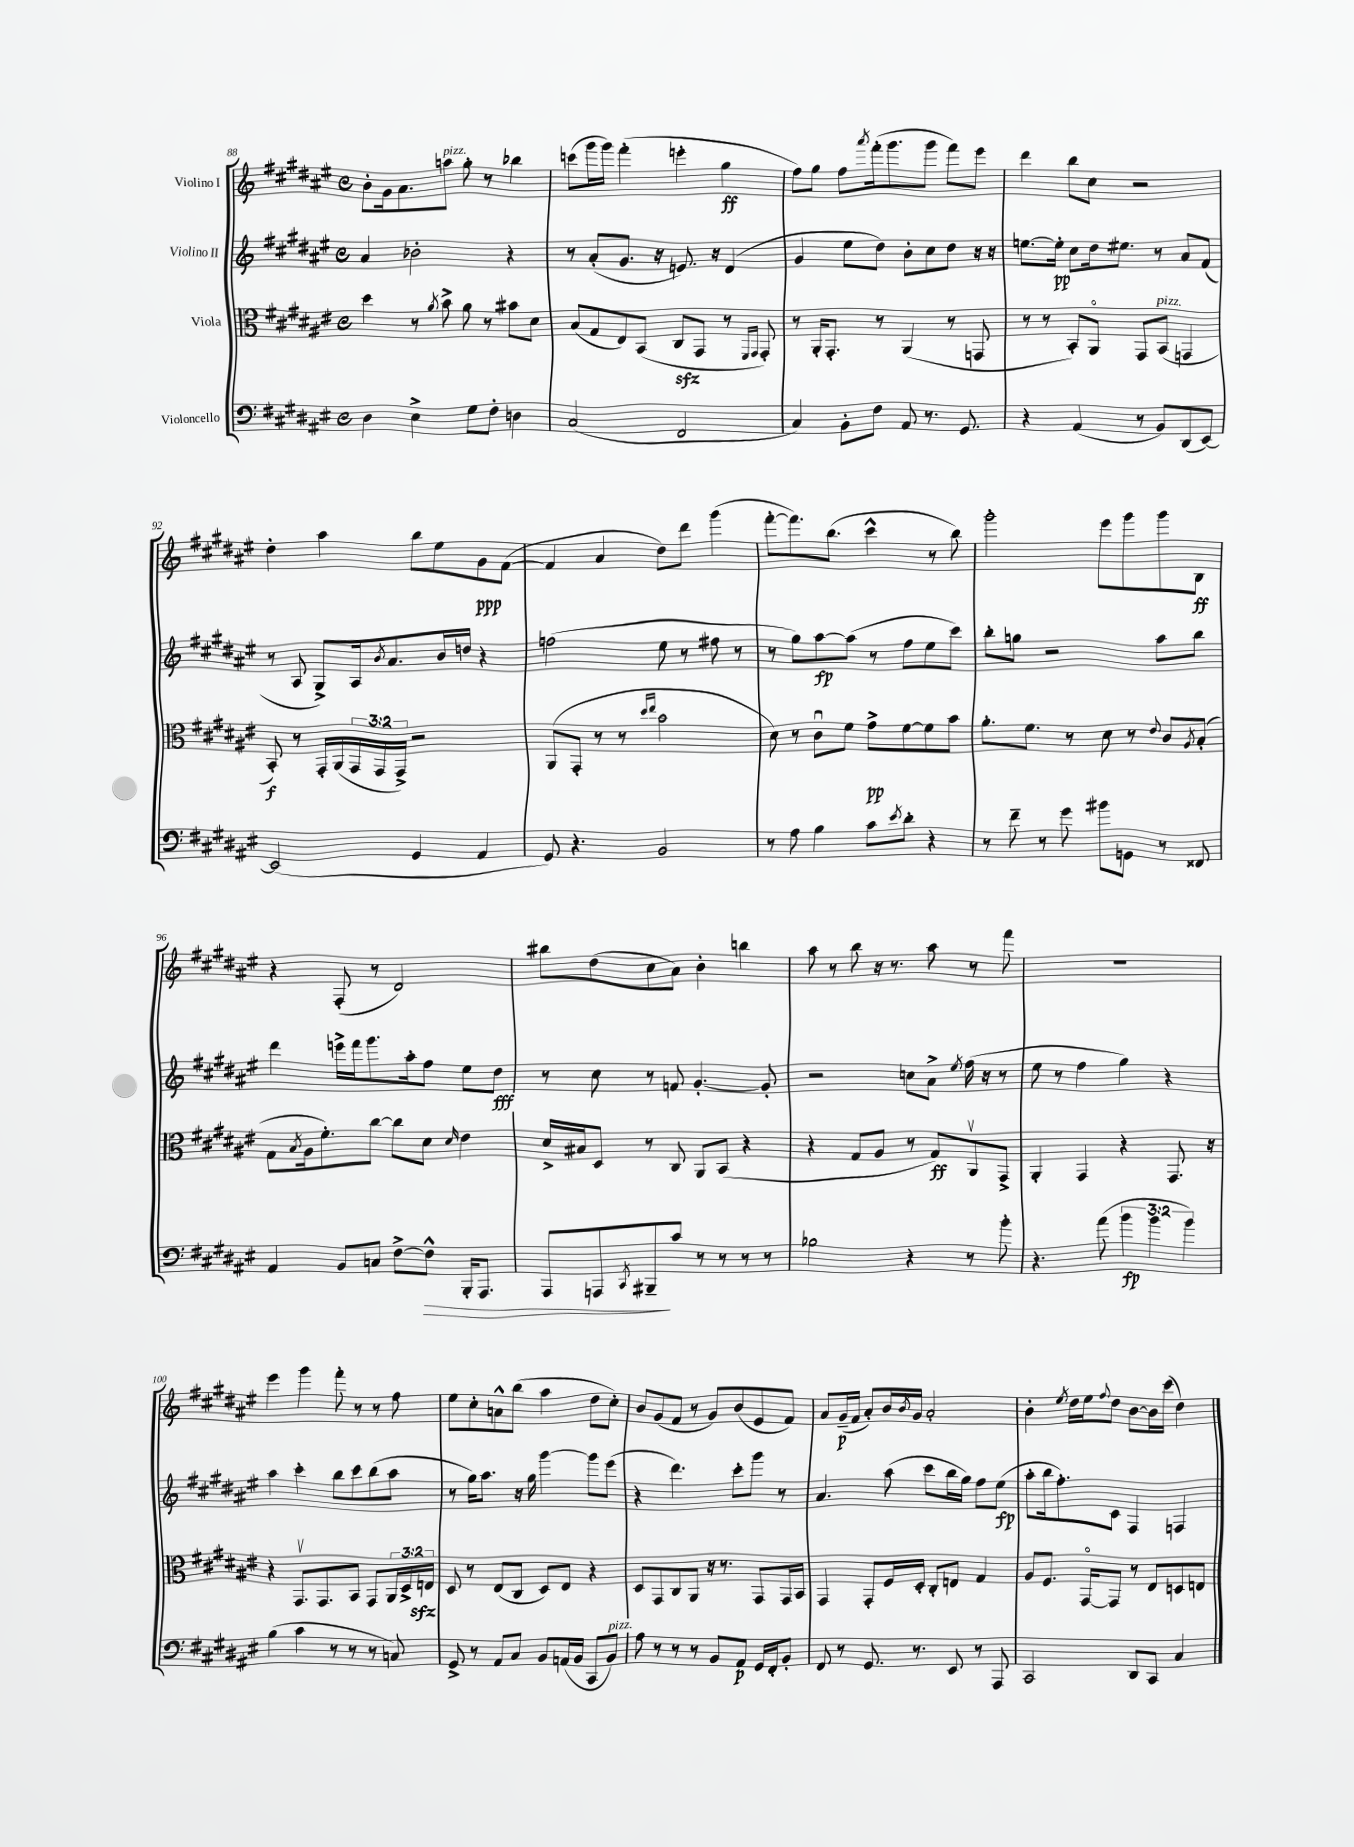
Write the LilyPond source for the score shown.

<<
\new StaffGroup <<
\new Staff = "s0" \with { instrumentName = "Violino I" } {
    \clef treble \key fis \major \defaultTimeSignature \time 4/4
    b'8-. gis'16 ais'8. a''8^\markup { \italic "pizz." } gis''8-. r8 bes''4 |
    c'''8( gis'''16 gis'''16) fis'''4-.( e'''4-. gis''4\ff |
    fis''8) gis''8 fis''8 \acciaccatura { ais'''8 } fis'''16-.( gis'''8. gis'''8 fis'''8) eis'''8 |
    dis'''4 b''8 cis''8 r2 |
    dis''4-. ais''4 b''8 eis''8 gis'8\ppp fis'8~( |
    fis'4 ais'4 dis''8) dis'''8 gis'''4( |
    fis'''8~-. fis'''8.) b''8.( cis'''4-^ r8 b''8) |
    gis'''2-. eis'''8 gis'''8 gis'''8 b8\ff |
    r4 fis8-.( r8 dis'2) |
    bis''8 dis''8( cis''8 ais'8) b'4-. b''4 |
    ais''8 r8 b''8 r16 r8. ais''8 r8 fis'''8 |
    R1 |
    eis'''4 gis'''4 fis'''8-. r8 r8 fis''8 |
    eis''8 cis''8-. a'8-^ b''8( ais''4 dis''8 cis''8-.) |
    b'8 gis'8( fis'8 r8 gis'8) b'8( eis'8 fis'8) |
    ais'8 gis'16--\p( fis'16 ais'8-.) b'16 \acciaccatura { b'8 } gis'16 ais'2-. |
    b'4-. \acciaccatura { eis''8 } dis''16 eis''16 \appoggiatura { fis''8 } dis''8 b'8~ b'16 cis'''16( dis''4) \bar "|." |
}
\new Staff = "s1" \with { instrumentName = "Violino II" } {
    \clef treble \key fis \major \defaultTimeSignature \time 4/4
    ais'4 bes'2-. r4 |
    r8 ais'8-.( gis'8. r16 e'8.) r16 dis'4( |
    gis'4 eis''8 dis''8) b'8-. cis''8 dis''8 r16 r16 |
    e''8.~ e''16-.\pp cis''8 dis''16 eis''8. r8 ais'8 fis'8( |
    r8 ais8 gis8->) ais16 \acciaccatura { b'8 } ais'8. b'16 d''16 r4 |
    f''2( eis''8 r8 fis''8 r8 |
    r8 gis''8) ais''8~\fp ais''8( r8 fis''8 eis''8 cis'''8) |
    b''8-. g''8 r2 ais''8 b''8 |
    dis'''4 e'''16-> fis'''16 gis'''8. ais''16-. fis''8 eis''8 dis''8\fff |
    r8 cis''8 r8 f'8 gis'4.~-. gis'8-. |
    r2 c''8 ais'8-> \acciaccatura { eis''8 } fis''16( r16 r8 |
    eis''8 r8 fis''4 gis''4) r4 |
    ais''4 cis'''4-. b''8 cis'''8 b''8( ais''8 |
    r8 gis''16) ais''8. r16 gis''16 gis'''4~ gis'''8 eis'''8( |
    r4 dis'''4.) cis'''8-. gis'''8 r8 |
    ais'4. ais''8( cis'''8 b''16 gis''16) fis''8 eis''8\fp( |
    ais''8-. b''16 fis''8.-.) cis'8 fis4 f4 \bar "|." |
}
\new Staff = "s2" \with { instrumentName = "Viola" } {
    \clef alto \key fis \major \defaultTimeSignature \time 4/4 \override Staff.TupletNumber.text = #tuplet-number::calc-fraction-text
    dis''4 r8 \acciaccatura { ais'8 } b'8-> ais'8 r8 bis'8 dis'8 |
    b8( gis8 eis8) b,8( cis8\sfz gis,8 r8 \grace { fis,16 gis,16 } gis,8-.) |
    r8 ais,16-. gis,8.-. r8 ais,4( r8 g,8 |
    r8 r8 b,8-.) ais,8\flageolet gis,8 b,8^\markup { \italic "pizz." }( g,4 |
    b,8-.\f) r8 gis,16-. ais,16( \tuplet 3/2 { gis,16 gis,16 gis,16->) } r2 |
    ais,8( gis,8-. r8 r8 \grace { dis''16 eis''16 } b'2 |
    dis'8) r8 cis'8\downbow fis'8 gis'8->\pp fis'8~ fis'8 b'8 |
    ais'8.-. fis'8. r8 dis'8 r8 \appoggiatura { eis'8 } cis'8 \acciaccatura { ais8 } b8-.( |
    gis8 \acciaccatura { b8 } ais16 fis'8.-.) cis''8~ cis''8 dis'8 \grace { dis'16 } eis'4 |
    dis'16-> bis16 dis8 r8 cis8 ais,8 b,8( r4 |
    r4 gis8 ais8 r8 gis8\ff) ais,8\upbow gis,8-> |
    ais,4-. gis,4 r4 gis,8. r16 |
    r4 gis,8.\upbow gis,8. b,8 gis,8 \tuplet 3/2 { ais,16 dis16-> e16\sfz } |
    dis8 r8 eis8( cis8 dis8) eis8 r4 |
    dis8 gis,8 cis8 ais,8 r16 r8. gis,8 gis,16 b,16 |
    gis,4 gis,8-. fis16 dis16-. cis8-. e8 gis4 |
    ais8 fis8. gis,16~\flageolet gis,8 r8 eis8 d8 e8 \bar "|." |
}
\new Staff = "s3" \with { instrumentName = "Violoncello" } {
    \clef bass \key fis \major \defaultTimeSignature \time 4/4 \override Staff.TupletNumber.text = #tuplet-number::calc-fraction-text
    dis4 eis4-> gis8 fis8-. d4 |
    cis2( fis,2 |
    cis4) b,8-. fis8 ais,8 r8. gis,8. |
    r4 ais,4( r8 b,8) dis,8( eis,8~) |
    eis,2( gis,4 ais,4 |
    gis,8) r4. b,2 |
    r8 ais8 b4 cis'8 \acciaccatura { eis'8 } dis'8-. r4 |
    r8 fis'8-- r8 gis'8 bis'8 g,8 r8 fisis,8 |
    ais,4 b,8 c8 fis8~-> fis8-^\> b,,16-. ais,,8. |
    ais,,8 a,,8 \acciaccatura { cis,8 } bis,,8--\! cis'8 r8 r8 r8 r8 |
    bes2 r4 r8 b'8-. |
    r4. ais'8( \tuplet 3/2 { b'4\fp b'4 b'4) } |
    b4( cis'4 r8 r8 r8 c8) |
    gis,8-> r8 ais,8 cis8 b,8 a,16( b,16 cis,8 b,8^\markup { \italic "pizz." }) |
    ais8 r8 r8 r8 b,8 ais,8\p gis,16 fis,16-. b,8-. |
    fis,8 r8 gis,8. r8. eis,8 r8 ais,,8 |
    cis,2 dis,8 cis,8 cis4 \bar "|." |
}
>>
>>
\layout { \context { \Score currentBarNumber = #88 } }
